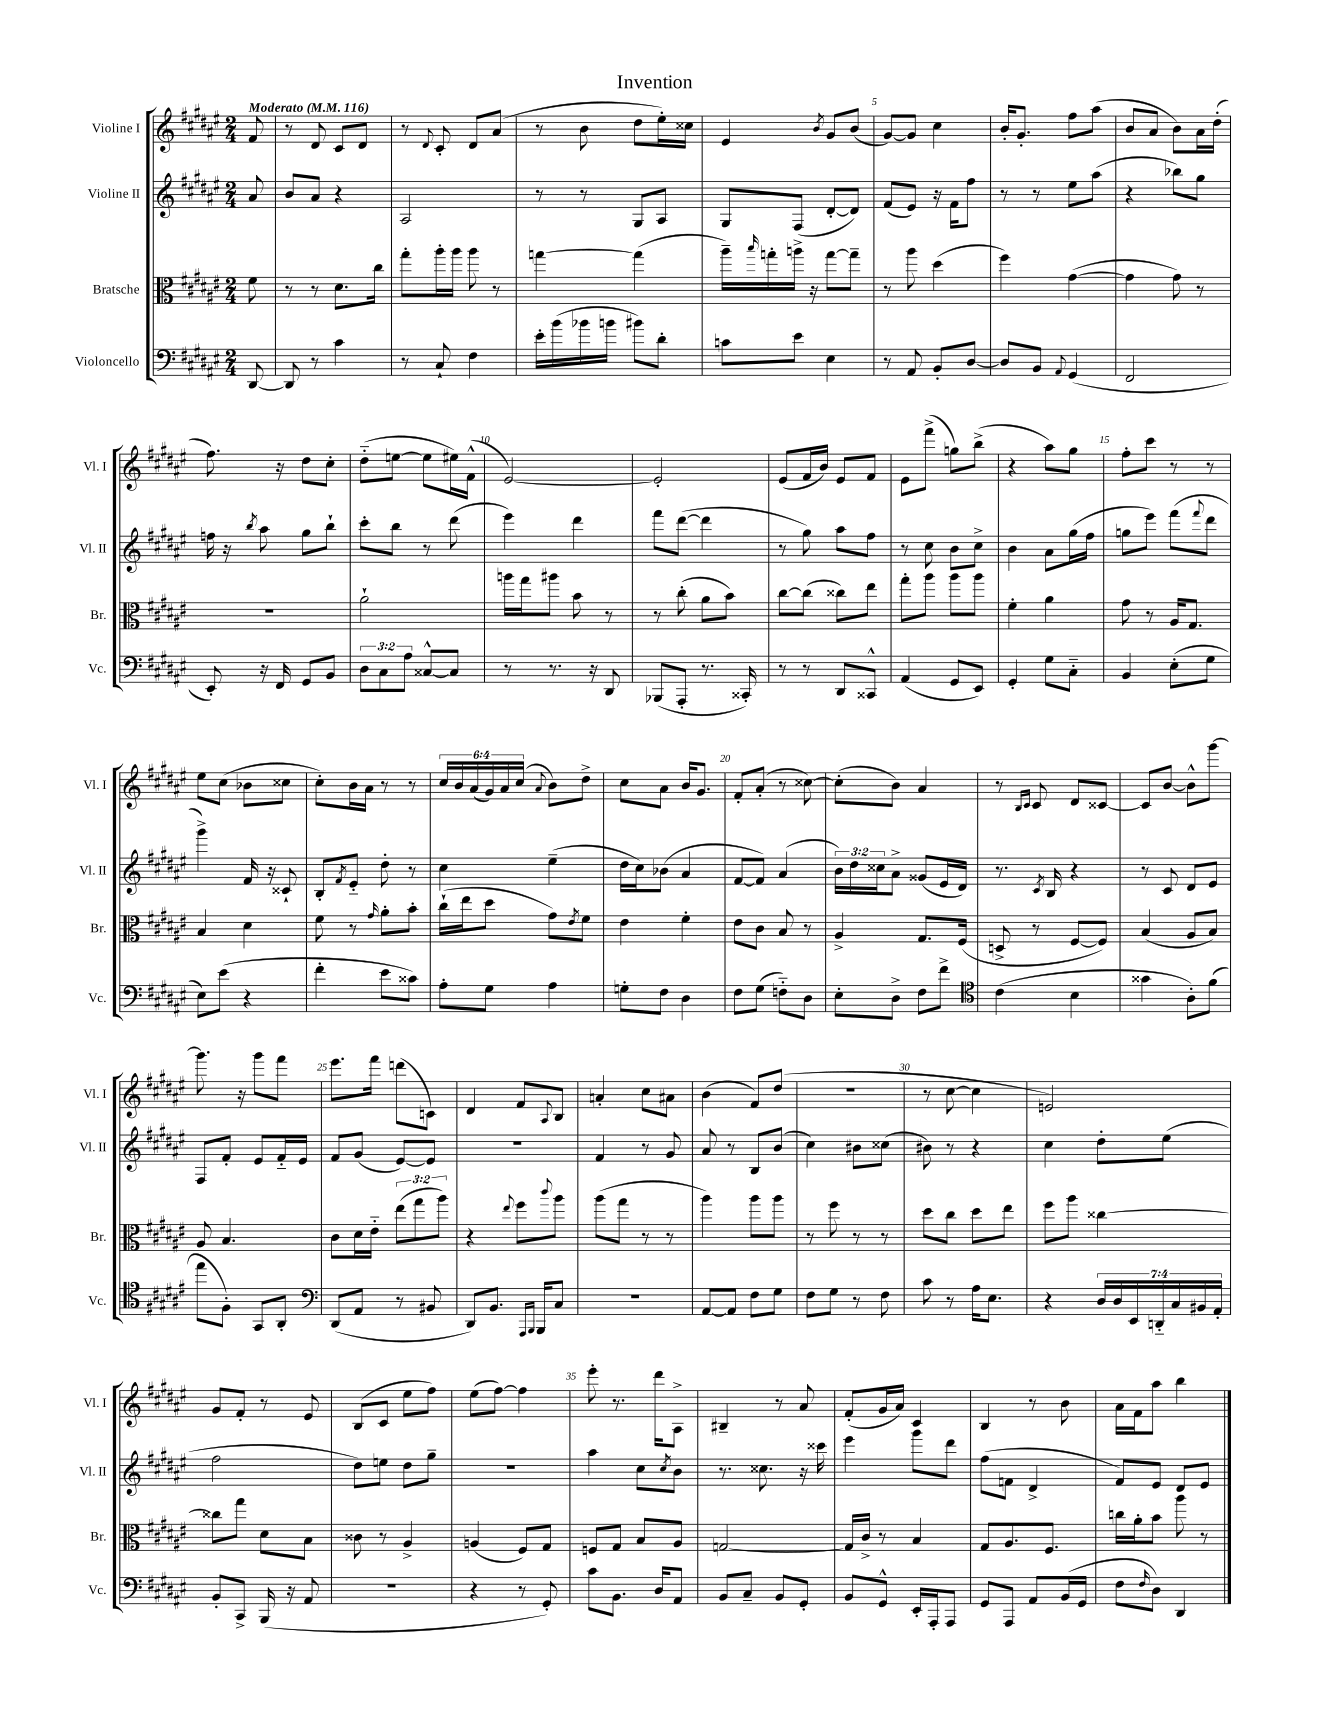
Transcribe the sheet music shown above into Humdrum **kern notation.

**kern	**kern	**kern	**kern
*staff4	*staff3	*staff2	*staff1
*clefF4	*clefC3	*clefG2	*clefG2
*k[f#c#g#d#a#e#]	*k[f#c#g#d#a#e#]	*k[f#c#g#d#a#e#]	*k[f#c#g#d#a#e#]
*M2/4	*M2/4	*M2/4	*M2/4
*MM116	*MM116	*MM116	*MM116
[8DD#	8f#	8a#	8f#
=	=	=	=
8DD#]	8r	8b	8r
8r	8r	8a#	8d#
4c#	8.d#	4r	8c#
.	.	.	8d#
.	16cc#	.	.
=	=	=	=
8r	8gg#'	2A#	8r
.	.	.	8qqd#
8C#`	16aa#'	.	8c#'
.	16aa#	.	.
4F#	8aa#	.	8d#
.	8r	.	(8a#
=	=	=	=
16e#'	[4gg	8r	8r
(16b	.	.	.
16b-	.	8r	8b
16b	.	.	.
8b#)	(4gg]	8G#	8dd#
8d#'	.	8A#	16ee#')
.	.	.	16cc##
=	=	=	=
8c	16aa#~)	8G#	4e#
.	16qqbb	.	.
.	16gg'	.	.
8e#	16aa^	(8F#	.
.	16r	.	.
.	.	.	8qb
4E#	[8gg	[8d#'	8g#
.	8gg~]	8d#])	(8b
=	=	=	=
8r	8r	(8f#	[8g#)
8AA#	8aa#	8e#)	8g#]
8BB'	(4dd#	16r	4cc#
.	.	16f#	.
[8D#	.	8ff#	.
=	=	=	=
8D#]	4ff#)	8r	16b'
.	.	.	8.g#'
8BB	.	8r	.
8qqAA#	.	.	.
(4GG#	([4g#	8ee#	8ff#
.	.	(8aa#	(8aa#
=	=	=	=
2FF#	4g#]	4r	8b
.	.	.	8a#
.	8g#)	8bb-)	8b)
.	8r	8gg#	16a#
.	.	.	(16dd#'
=	=	=	=
8EE#')	2r	16ff	8.ff#)
.	.	16r	.
.	.	8qbb	.
16r	.	8aa#	.
16FF#	.	.	16r
8GG#	.	8gg#	8dd#
8BB	.	8bb`	8cc#'
=	=	=	=
12D#	2a#`	8ccc#'	(8dd#'~
12C#	.	.	.
.	.	8bb	[8ee
12A#	.	.	.
[8C##^^	.	8r	8ee]
8C##]	.	(8ddd#	16ee#)
.	.	.	(16f#^^
=	=	=	=
8r	16aa	4eee#)	[2e#)
.	16gg#	.	.
8.r	8aa#	.	.
.	8b	4ddd#	.
16r	.	.	.
8DD#	8r	.	.
=	=	=	=
(8BBB-	8r	8fff#	2e#']
8AAA#'	(8cc#'	([8ddd#	.
8.r	8a#	4ddd#]	.
.	8b)	.	.
16CC##')	.	.	.
=	=	=	=
8r	[8cc#	8r	(8e#
8r	(8cc#]	8gg#)	16f#
.	.	.	16b)
8DD#	8cc##)	8aa#	8e#
8CC##^^	8ee#	8ff#	8f#
=	=	=	=
(4AA#	8gg#'	8r	8e#
.	8aa#	8cc#	(8fff#^
8GG#	8aa#	8b	8gg)
8EE#)	8aa#	8cc#^	(8bb^
=	=	=	=
4GG#'	4f#'	4b	4r
8G#	4a#	8a#	8aa#)
8C#'~	.	(16gg#	8gg#
.	.	16ff#	.
=	=	=	=
4BB	8g#	8gg	8ff#'
.	8r	8eee#)	8ccc#
(8E#'	16A#	(8fff#	8r
.	8.G#	.	.
.	.	8qqfff#	.
8G#	.	8ddd#	8r
=	=	=	=
8E#)	4B	4ggg#^)	8ee#
(8e#	.	.	(8cc#
4r	4d#	16f#	8b-
.	.	16r	.
.	.	8c##`	8cc##
=	=	=	=
4f#'	8f#	8B'	8cc#')
.	.	8qf#	.
.	8r	8e#'~	16b
.	.	.	16a#
.	16qqg#	.	.
8e#	8a#'	8dd#'	8r
8c##)	8b'	8r	8r
=	=	=	=
8A#'	(16cc#`	4cc#	24cc#
.	.	.	24b
.	16ee#	.	.
.	.	.	(24a#
8G#	8dd#	.	24g#)
.	.	.	24a#
.	.	.	(24cc#
.	.	.	8qqa#
4A#	8g#)	(4ee#~	8b)
.	8qe#	.	.
.	8f#	.	8dd#^
=	=	=	=
8G'	4e#	16dd#	8cc#
.	.	16cc#)	.
8F#	.	(8b-	8a#
4D#	4f#'	4a#	16b
.	.	.	8.g#
=	=	=	=
8F#	8e#	[8f#	8f#'
(8G#	8c#	8f#])	(8a#'
8F'~)	8B	(4a#	8r
8D#	8r	.	[8cc##)
=	=	=	=
8E#'	4A#^	24b)	(8cc##']
.	.	24dd#	.
.	.	24cc##	.
8D#^	.	8a#^	8b)
8F#	8.G#	(8g##	4a#
8f#^	.	16e#	.
.	(16F#	16d#)	.
=	=	=	=
*clefC4	*	*	*
(4c#	8D^	8.r	8r
.	.	.	16qqB
.	.	.	16qqc#
.	8r	.	8c#
.	.	8qc#	.
.	.	16B	.
4B	[8F#	4r	8d#
.	8F#])	.	[8c##
=	=	=	=
4g##	(4B	8r	8c##]
.	.	8c#	[8b
8A#')	8A#	8d#	8b^^]
(8f#	8B)	8e#	[8ggg#
=	=	=	=
8ee#	8A#	8F#	8.ggg#]
8F#')	4.B	8f#'	.
.	.	.	16r
8GG#	.	8e#	8ggg#
8AA#'	.	16f#'~	8fff#
.	.	16e#	.
=	=	=	=
*clefF4	*	*	*
(8DD#	8c#	8f#	8.eee#
8AA#	16d#	(8g#	.
.	16e#'~	.	16fff#
8r	(12ee#	[8e#)	(8ddd
.	12gg#	.	.
8BB#	.	8e#]	8c)
.	12aa#)	.	.
=	=	=	=
8DD#)	4r	2r	4d#
8.BB	.	.	.
.	8qqee#	.	.
.	8ff#	.	8f#
16qqAAA#	.	.	.
16qqBBB	.	.	.
16BBB	.	.	.
.	8qqccc#	.	8qqA#
8C#	8aa#	.	8B
=	=	=	=
2r	(8aa#	4f#	4a'
.	8gg#	.	.
.	8r	8r	8cc#
.	8r	8g#	8a#
=	=	=	=
[8AA#	4aa#)	8a#	(4b
8AA#]	.	8r	.
8F#	8aa#	8B	8f#)
8G#	8aa#	(8b	(8dd#
=	=	=	=
8F#	8r	4cc#)	2r
8G#	8ff#	.	.
8r	8r	8b#	.
8F#	8r	(8cc##	.
=	=	=	=
8c#	8dd#	8b#)	8r
8r	8cc#	8r	[8cc#
16A#	8dd#	4r	4cc#]
8.E#	.	.	.
.	8ee#	.	.
=	=	=	=
4r	8ff#	4cc#	2e)
.	8aa#	.	.
28D#	[4cc##	8dd#'	.
28D#	.	.	.
28EE#	.	.	.
28DD'~	.	.	.
.	.	(8ee#	.
28C#	.	.	.
28BB#	.	.	.
28AA#'	.	.	.
=	=	=	=
8BB'	8cc##]	2ff#	8g#
8CC#^	8gg#	.	8f#'
(16BBB	8d#	.	8r
16r	.	.	.
8AA#	8B	.	8e#
=	=	=	=
2r	8c##	8dd#)	(8B
.	8r	8ee	8c#
.	4A#^	8dd#	8ee#
.	.	8gg#~	8ff#)
=	=	=	=
4r	(4A	2r	(8ee#
.	.	.	[8ff#)
8r	8F#)	.	4ff#]
8GG#')	8G#	.	.
=	=	=	=
8c#	8F	4aa#	8eee#'
8.BB	8G#	.	8.r
.	8B	8cc#	.
16D#	.	.	16ddd#
.	.	8qcc#	.
8AA#	8A#	8b	8A#^
=	=	=	=
8BB	[2G	8.r	4B#~
8C#~	.	.	.
.	.	8.cc##	.
8BB	.	.	8r
8GG#'	.	16r	8a#
.	.	16ccc##	.
=	=	=	=
8BB	16G]	4eee#	(8f#'
.	16c#^	.	.
8GG#^^	8r	.	16g#
.	.	.	16a#)
16EE#'	4B	8ggg#	4c#
16AAA#'	.	.	.
8AAA#	.	8ddd#	.
=	=	=	=
8GG#	8G#	(8ff#	4B
8AAA#	8.A#	8f	.
8AA#	.	4d#^	8r
.	8.F#	.	.
(16BB	.	.	8b
16GG#	.	.	.
=	=	=	=
8F#	16cc	8f#)	16a#
.	16a#'	.	16f#
16qqF#	.	.	.
8D#)	8b	8e#	8aa#
4DD#	8aa#	8d#	4bb
.	8r	8e#	.
==	==	==	==
*-	*-	*-	*-
